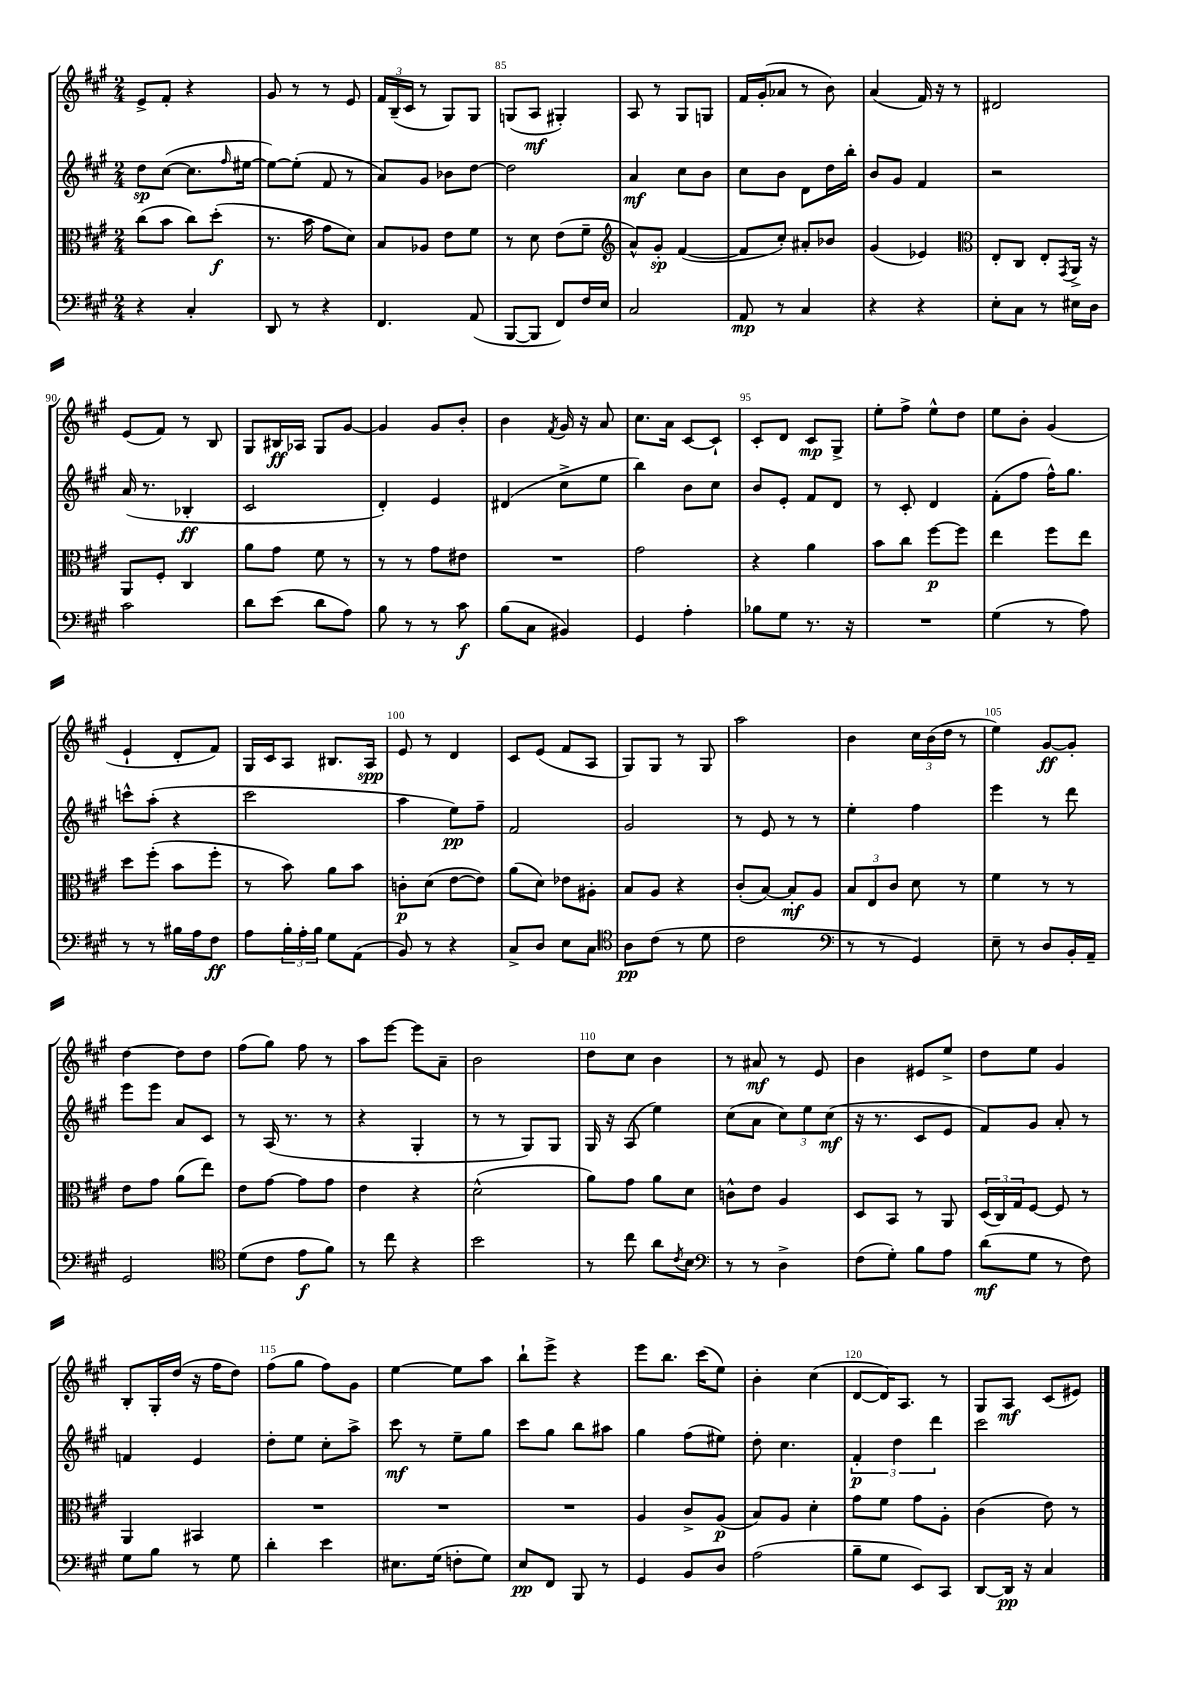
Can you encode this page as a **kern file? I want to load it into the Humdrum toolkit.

**kern	**kern	**kern	**kern
*staff4	*staff3	*staff2	*staff1
*clefF4	*clefC3	*clefG2	*clefG2
*k[f#c#g#]	*k[f#c#g#]	*k[f#c#g#]	*k[f#c#g#]
*M2/4	*M2/4	*M2/4	*M2/4
4r	(8cc#	8dd	8e^
.	8b	([8cc#	8f#'
4C#'	8cc#)	8.cc#]	4r
.	(8dd'	.	.
.	.	16qqff#	.
.	.	[16ee#	.
=	=	=	=
8DD	8.r	8ee#_)	8g#
8r	.	(8ee#']	8r
.	16b	.	.
4r	8g#	8f#	8r
.	8d)	8r	8e
=	=	=	=
4.FF#	8B	8a)	24f#
.	.	.	(24B~
.	.	.	24c#
.	8A-	8g#	8r
.	8e	8b-	8G#)
(8AA	8f#	[8dd	8G#
=	=	=	=
[8BBB	8r	2dd]	(8G
8BBB]	8d	.	8A
8FF#)	(8e	.	4G#')
16F#	8f#~	.	.
16E	.	.	.
=	=	=	=
*	*clefG2	*	*
2C#	8a^^)	4a	8A
.	8g#'	.	8r
.	([4f#	8cc#	8G#
.	.	8b	8G
=	=	=	=
8AA	8f#]	8cc#	16f#
.	.	.	(16g#'
8r	8cc#')	8b	8a-
4C#	8a#'	8d	8r
.	8b-	16dd	8b)
.	.	16bb'	.
=	=	=	=
4r	(4g#	8b	(4a
.	.	8g#	.
4r	4e-)	4f#	16f#)
.	.	.	16r
.	.	.	8r
=	=	=	=
*	*clefC3	*	*
8E'	8E'	2r	2d#
8C#	8C#	.	.
8r	8E'	.	.
.	8qGG#	.	.
16E#	16AA^	.	.
16D	16r	.	.
=	=	=	=
2c#	8AA	(16a	(8e
.	.	8.r	.
.	8F#'	.	8f#)
.	4C#	4B-'	8r
.	.	.	8B
=	=	=	=
8d	8a	2c#	8G#
(8e	8g#	.	16B#
.	.	.	16A-
8d	8f#	.	8G#
8A)	8r	.	[8g#
=	=	=	=
8B	8r	4d')	4g#]
8r	8r	.	.
8r	8g#	4e	8g#
8c#	8e#	.	8b'
=	=	=	=
(8B	2r	(4d#	4b
8C#	.	.	.
.	.	.	8qf#
4BB#)	.	8cc#^	16g#
.	.	.	16r
.	.	8ee	8a
=	=	=	=
4GG#	2g#	4bb)	8.cc#
.	.	.	16a
4A'	.	8b	[8c#
.	.	8cc#	8c#`]
=	=	=	=
8B-	4r	8b	8c#'
8G#	.	8e'	8d
8.r	4a	8f#	8c#
.	.	8d	8G#^
16r	.	.	.
=	=	=	=
2r	8b	8r	8ee'
.	8cc#	8c#'	8ff#^
.	[8ff#	4d	8ee^^
.	8ff#]	.	8dd
=	=	=	=
(4G#	4ee	(8f#'	8ee
.	.	8ff#	8b'
8r	8ff#	16ff#^^)	(4g#
.	.	8.gg#	.
8A)	8ee	.	.
=	=	=	=
8r	8dd	8ccc^^	4e`
8r	(8ff#'	(8aa'	.
16B#	8b	4r	8d'
16A	.	.	.
8F#	8ff#'	.	8f#)
=	=	=	=
8A	8r	2ccc#	16G#
.	.	.	16c#
24B'	8b)	.	8A
24A'	.	.	.
24B	.	.	.
8G#	8a	.	8.B#
(8AA	8b	.	.
.	.	.	16A
=	=	=	=
8BB)	8c'	4aa	8e
8r	(8d	.	8r
4r	[8e	8ee)	4d
.	8e])	8ff#~	.
=	=	=	=
8C#^	(8a	2f#	8c#
8D	8d)	.	(8e
8E	8e-	.	8f#
8C#	8A#'	.	8A
=	=	=	=
*clefC4	*	*	*
8A	8B	2g#	8G#)
(8c#	8A	.	8G#
8r	4r	.	8r
8d	.	.	8G#
=	=	=	=
2c#	(8c#'	8r	2aa
.	[8B)	8e	.
.	8B']	8r	.
.	8A	8r	.
=	=	=	=
*clefF4	*	*	*
8r	12B	4ee'	4b
.	12E	.	.
8r	.	.	.
.	12c#	.	.
4GG#)	8d	4ff#	24cc#
.	.	.	(24b
.	.	.	24dd
.	8r	.	8r
=	=	=	=
8E~	4f#	4eee	4ee)
8r	.	.	.
8D	8r	8r	[8g#
16BB'	8r	8ddd	8g#']
16AA~	.	.	.
=	=	=	=
2GG#	8e	8eee	[4dd
.	8g#	8eee	.
.	(8a	8a	8dd]
.	8ee)	8c#	8dd
=	=	=	=
*clefC4	*	*	*
(8d	8e	8r	(8ff#
8c#	[8g#	(16A	8gg#)
.	.	8.r	.
8e	8g#]	.	8ff#
8f#)	8g#	8r	8r
=	=	=	=
8r	4e	4r	8aa
8cc#	.	.	[8eee
4r	4r	4G#'	8eee]
.	.	.	8a~
=	=	=	=
2b	(2d^^	8r	2b
.	.	8r	.
.	.	8G#)	.
.	.	8G#	.
=	=	=	=
8r	8a)	16G#	8dd
.	.	16r	.
8cc#	8g#	(8A	8cc#
8a	8a	4ee)	4b
8qc#	.	.	.
8B	8d	.	.
=	=	=	=
*clefF4	*	*	*
8r	8c^^	(8cc#	8r
8r	8e	8a	8a#
4D^	4A	12cc#)	8r
.	.	12ee	.
.	.	.	8e
.	.	(12cc#	.
=	=	=	=
(8F#	8D	16r	4b
.	.	8.r	.
8G#')	8BB	.	.
8B	8r	8c#	8e#
8A	8AA	8e	8ee^
=	=	=	=
(8d	(24D	8f#)	8dd
.	24C#)	.	.
.	24G#	.	.
8G#	[8F#	8g#	8ee
8r	8F#]	8a'	4g#
8F#)	8r	8r	.
=	=	=	=
8G#	4AA	4f	8B'
8B	.	.	16G#'
.	.	.	(16dd
8r	4BB#	4e	16r
.	.	.	16ff#
8G#	.	.	8dd)
=	=	=	=
4d'	2r	8dd'	(8ff#
.	.	8ee	8gg#
4e	.	8cc#'	8ff#)
.	.	8aa^	8g#
=	=	=	=
8.E#	2r	8ccc#	[4ee
.	.	8r	.
(16G#	.	.	.
8F'	.	8ee~	8ee]
8G#)	.	8gg#	8aa
=	=	=	=
8E	2r	8ccc#	8bb`
8FF#	.	8gg#	8eee^
8BBB	.	8bb	4r
8r	.	8aa#	.
=	=	=	=
4GG#	4A	4gg#	8eee
.	.	.	8.bb
8BB	8c#^	(8ff#	.
.	.	.	(16ccc#
8D	(8A	8ee#)	8ee)
=	=	=	=
(2A	8B)	8dd'	4b'
.	8A	4.cc#	.
.	4d'	.	(4cc#
=	=	=	=
8B~	8g#	6f#'	[8d
8G#	8f#	.	16d])
.	.	6dd	.
.	.	.	8.A
8EE)	8g#	.	.
.	.	6ddd	.
8CC#	8A'	.	8r
=	=	=	=
[8DD	(4c#	2ccc#	8G#
16DD]	.	.	8A
16r	.	.	.
4C#	8e)	.	(8c#
.	8r	.	8e#)
==	==	==	==
*-	*-	*-	*-
